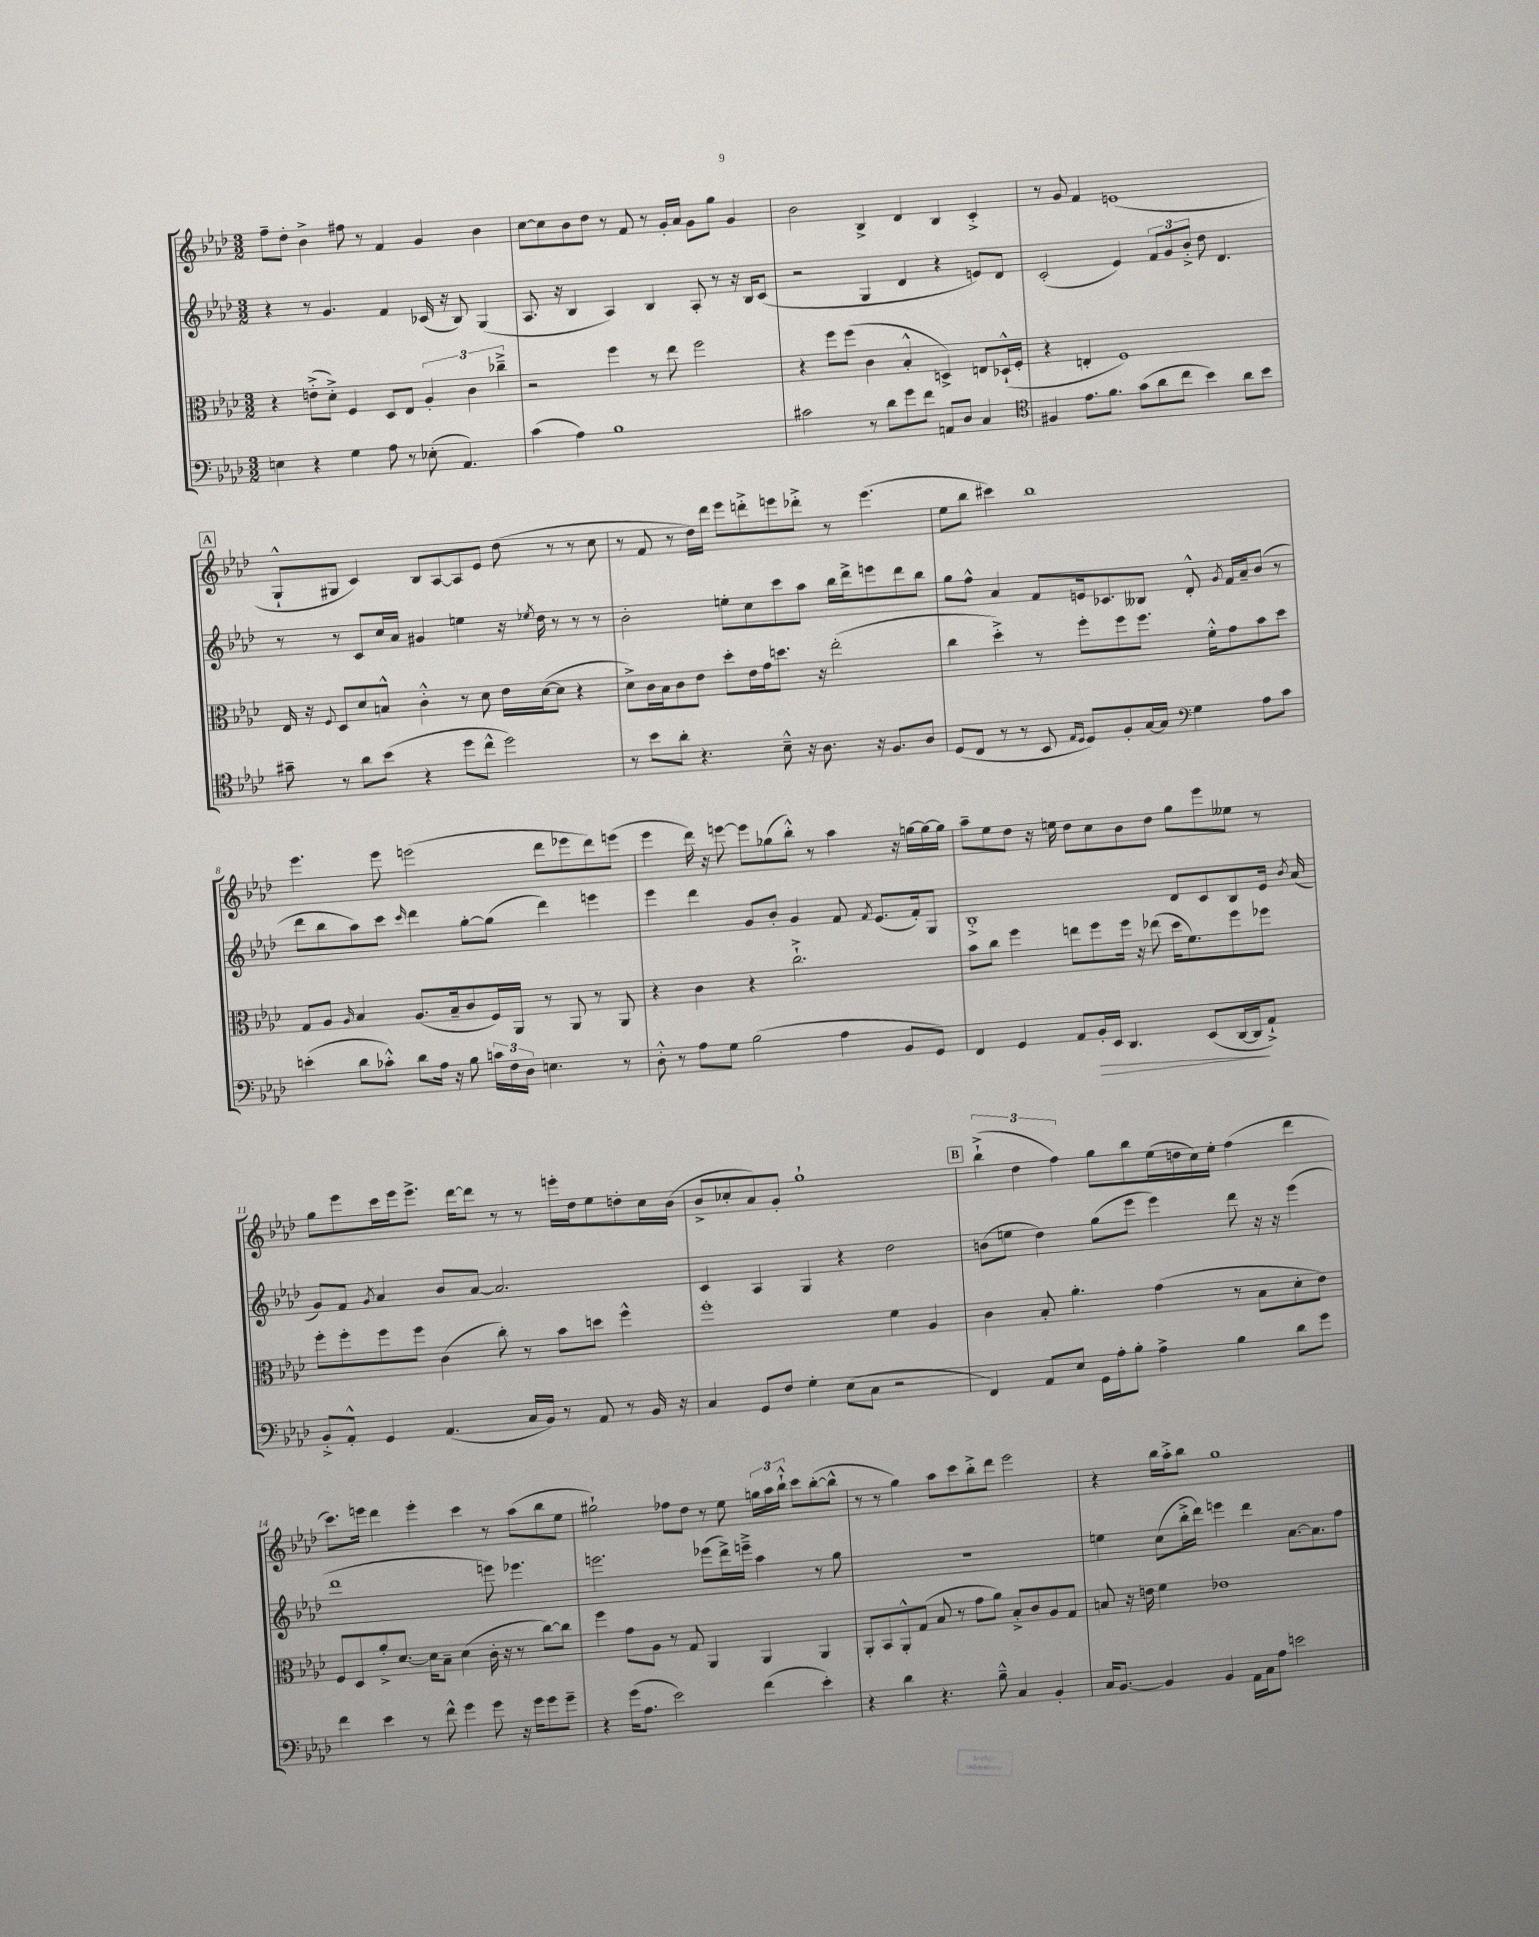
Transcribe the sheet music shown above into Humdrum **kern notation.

**kern	**kern	**kern	**kern
*staff4	*staff3	*staff2	*staff1
*clefF4	*clefC3	*clefG2	*clefG2
*k[b-e-a-d-]	*k[b-e-a-d-]	*k[b-e-a-d-]	*k[b-e-a-d-]
*M3/2	*M3/2	*M3/2	*M3/2
4E\	4r	4r	8ff~\L
.	.	.	8dd-'\J
4r	(8e'^\L	8r	4b-^\
.	8d-'^\J)	4.g/	.
4G\	4F/	.	8ff#\
.	.	.	8r
8A-\	8D-/L	4f/	4f/
8r	8E-/J	.	.
(8E-'\	6A-'/	(16c-/	4g/
.	.	16r	.
4.AA-/)	.	8B-/)	.
.	6c\	.	.
.	.	(4G/	4b-\
.	6cc-~^\	.	.
=	=	=	=
(4c\	2r	8.A-/	[8cc\L
.	.	.	8cc\]
.	.	16r	.
4A-\)	.	4B-/	8b-\
.	.	.	8dd-\J
1B-	4ff\	4A-/)	8r
.	.	.	8f/
.	8r	4B-/	8r
.	8ee-\	.	16g'/LL
.	.	.	16a-/JJ
.	2ff\	8A-'/	8g\L
.	.	8r	8gg\J
.	.	16r	4g/
.	.	16B-/LK	.
.	.	(8c/J	.
=	=	=	=
2c#\	4r	2r	2b-\
.	8ff\L	.	.
.	(8ff\J	.	.
8r	4c\	4G/	4B-^/
8d-\L	.	.	.
8g\	4B-'^^/	4d-/	4d-/
8f\J	.	.	.
8AA/L	4D^/)	4r	4B-/
8D-/J	.	.	.
4C/	8E/L	8e/L)	4c'^/
.	(16D-`^^/L	8d-/J	.
.	16F'/JJ	.	.
=	=	=	=
*clefC4	*	*	*
4F#/	4r	(2c'/	8r
.	.	.	8g/
8.e-\L	4E'/	.	4f/
8.f\J	.	.	.
.	1F)	4e-/)	(1e
(8g\L	.	.	.
8a-\	.	12f/L	.
.	.	12g/	.
8cc\J	.	.	.
.	.	12b-'^/J	.
4b-\)	.	8dd-\	.
.	.	4.d-/	.
8a-\L	.	.	.
8b-\J	.	.	.
=	=	=	=
8g#~\	16E-/	8r	8G`^^/L
.	16r	.	.
.	8qqF/	.	.
8r	8D-/L	8r	8G#/J
8a-\L	8d-/	8c/L	4c/)
(8b-\J	8B^^/J	16cc/L	.
.	.	16a-/JJ	.
4r	4c'^^\	4g#/	8B-/L
.	.	.	[8A-/
8dd-\L	8r	4ee\	8A-/]
8cc^^\J	8d-\	.	8e-/J
2dd-\)	16e-\LL	16r	(8dd-\
.	.	8qee-/	.
.	([16d-\J	16dd-\	.
.	8d-\]J	8r	8r
.	4r	8r	8r
.	.	8r	8cc\
=	=	=	=
8r	8d-^\L)	2b-'\	8r
8b-\L	16c\L	.	8f/
.	16B-\J	.	.
8a-'\J	8c\	.	8r
4.r	8e-\J	.	16dd-\LL)
.	.	.	16ddd-\JJ
.	8dd-'\L	8ee'\L	8eee-\L
.	16e-\L	8cc\	8ddd'^\
.	16g\J	.	.
8B-~^^\	8.dd\J	8ccc\	8eee\
16r	.	8aa-\J	8ddd-'^\J
8.A-\	16r	.	.
.	(2ee-'\	16bb-\LL	8r
.	.	16ddd-^\J	.
16r	.	8eee\	(4.eee\
8.F/L	.	.	.
.	.	8ddd-\	.
8A-/J	.	8bb-\J	.
=	=	=	=
(8D-/L	4cc\	8gg\L	8ee-\L
8C/J	.	8ff^^\J	8bb-\J
8r	4dd-'^\)	4a-/	4ccc#\)
8r	.	.	.
8BB-/	8r	8f/L	1bb-
16qqE-/LL	.	.	.
16qqD-/JJ	.	.	.
8D-/L)	8ff'\L	16e/k	.
.	.	8.c-/	.
8F'/	8ff\	.	.
[16G/L	8.ff\J	8B--/J	.
16G/]JJ	.	.	.
*clefF4	*	*	*
4G\	.	8d-'^^/	.
.	16f'^^\LK	.	.
.	.	8qg/	.
.	8g\	16f/LL	.
.	.	16a-~/J	.
8A-\L	8b-\	(8b-/J	.
8c\J	8dd-\J	8r	.
=	=	=	=
(4e'\	8G/L	8ddd-\L	4.eee-\
.	8A-/J	8bb-\	.
.	16qqA-/	.	.
8d-\L	4B-/	8aa-\)	.
8c-'^^\J)	.	8ccc\J	8eee-\
.	.	16qqccc/	.
8d-\L	(8.A-/L	4ddd-\	(2eee\
16A-\Jk	.	.	.
16r	16B-~/k	.	.
8B-\	8c/	[8gg'\L	.
24c\LL	16F/L)	(8gg\]J	.
24F\	.	.	.
.	16AA-/JJ	.	.
24D-\JJ	.	.	.
4.E\	8r	4ddd-\)	8ddd-\L
.	8AA-/	.	8eee-\
.	8r	4eee\	8ddd-\)
8r	8AA-/	.	(8eee\J
=	=	=	=
8D-'^^\	4r	4eee-\	4eee-\
8r	.	.	.
8A-\L	4c\	4ddd-\	16ddd-\)
.	.	.	16r
8G\J	.	.	[8eee\
(2B-\	4r	8g/L	8eee\]L
.	.	8b-'/J	(8gg-\
.	2.cc`^\	4g/	8bb-'^^\J)
.	.	.	8r
4A-\	.	8f/	4aa-\
.	.	8qf/	.
.	.	(8.e-/L	.
8BB-/L	.	.	16r
.	.	16f'/k)	[16gg\LL
8GG/J)	.	8G/J	16gg\_
.	.	.	16gg\]JJ
=	=	=	=
4FF/	8b-\L	1B-'^	8aa-~\L
.	8cc\J	.	8ee-\
4GG/	4ff\	.	8dd-\J
.	.	.	16r
.	.	.	16ee\
8AA-/L	8ee\L	.	8dd-\L
16BB-'/L	8ff\	.	8cc\
16EE-/JJ	.	.	.
4.DD-/	16ff\Jk	.	8b-\
.	16r	.	.
.	(8ee-\	.	8dd-\J
.	16dd-\LK	8d-/L	8gg\L
.	8.f\)	.	.
(8EE-/L	.	8c/	8eee-\
[16DD-/L	8ff\	8B-/	8ee--\J
16DD-/]J	.	.	.
8AA-`^/J)	8ff-\J	16e-/Jk	8r
.	.	8qb-/	.
.	.	(16a-/	.
=	=	=	=
8BB-'^/L	8ff'\L	8g/L)	8gg\L
8AA-'^^/J	8ff'\	8f/J	8eee-\
.	.	8qg/	.
4GG/	8ff\	4a-/	16ccc\L
.	.	.	16eee-\J
.	8ff\J	.	8.eee-^\J
(4.AA-/	(4c\	8b-/L	.
.	.	.	[16ddd-\LK
.	.	[8a-/J	8ddd-\]J
.	8cc'\)	2.a-/]	8r
16C/LL	8r	.	8r
16BB-/JJ)	.	.	.
8r	8b-\L	.	16eee'\LL
.	.	.	16dd-\J
8AA-/	8dd\J	.	8ee-\
8r	4ff^^\	.	8dd'\
16BB-/	.	.	16cc\L
16r	.	.	(16b-\JJ
=	=	=	=
4C/	1ff'	4c/	8b-^/L
.	.	.	8cc-'/
8GG/L	.	4A-/	8a-/)
8F/J	.	.	8g'/J
4G'\	.	4G/	1gg`
(8E-\L	.	4r	.
8C\J	.	.	.
2r	4f\	2dd-\	.
.	4A-/	.	.
=	=	=	=
4FF/)	4c\	(8b\L	(6bb-`^\
.	.	8ee\J	.
.	.	.	6dd-\
8AA-/L	8B-'/	4dd-\)	.
.	.	.	6ff\)
8E-/J	4.a-'\	.	.
16GG\LL	.	(8gg\L	8gg\L
16A-'\J	.	.	.
8B-'\J	.	8eee-\J	8bb-\
4A-^\	(4g\	4eee-\)	(16ee-\L
.	.	.	16dd\
.	.	.	16cc\)
.	.	.	16ee-'\JJ
4B-\	8r	8ddd-\	(4ff\
.	8B-\L	16r	.
.	.	16r	.
8d-\L	8d-'\	(4eee-\	4ddd-\
8g\J	8e-\J)	.	.
=	=	=	=
4f\	8F/L	1ddd-	8.ccc\L)
.	8D-/	.	.
.	.	.	16eee\Jk
4e-\	8a-'^/	.	4ddd-\
.	[8.d-/J	.	.
8r	.	.	4eee'\
.	16d-\]LK	.	.
8f^^\	8B-~\J	.	.
4g\	(4d-\	.	4ccc\
8g\	16c'\	8eee\)	8r
.	16r	.	.
16r	8r	4.eee-\	(8aa-\L
16g\LK	.	.	.
8g\	[8cc\L)	.	8bb-\
8g~\J	8cc\]J	.	8ee-\J
=	=	=	=
4r	4ff\	2.eee\	2gg#`\)
(16g\LK	8g\L	.	.
8.A-\J	.	.	.
.	8A-\J	.	.
2e-\)	8r	.	8ff-\L
.	8G/	.	8dd-\J
.	4AA-/	(8eee-\L	8r
.	.	16ddd-^\L)	8ee-\
.	.	16eee~^\JJ	.
(4f\	4AA-/	4aa-\	24gg\LL
.	.	.	24aa-\
.	.	.	24bb-`^^\JJ
.	.	.	8ccc\L
4e-'\)	4AA-/	8r	([8bb-'\
.	.	8gg\	8bb-^^\]J
=	=	=	=
4r	8AA-'/L	1.r	8r
.	8BB-/	.	8r
4d-\	8AA-'^^/	.	4gg\)
.	(8G/J	.	.
4.r	8B-/	.	8aa-\L
.	8r	.	8ccc\
.	8g\L	.	8bb-'^\
8B-~^^\	8a-\J)	.	8ddd-\J
4C/	8B-'^/L	.	2eee-\
.	8c/	.	.
4BB-'/	8A-/	.	.
.	8G/J	.	.
=	=	=	=
16C/LK	8B/	4ee\	4r
[8.BB-/J	.	.	.
.	16r	.	.
.	16e\	.	.
4BB-/]	4f\	(8cc\L	16bb-\LL
.	.	.	16aa-'^\J
.	.	16bb-'^\L	8bb-\J
.	.	16ddd-\JJ)	.
4BB-/	1e-	4eee\	1gg
16AA-\LL	.	4ddd-\	.
16C\J	.	.	.
8A-\J	.	.	.
2e\	.	[8.a-\L	.
.	.	8.a-\]	.
.	.	8ff\J	.
==	==	==	==
*-	*-	*-	*-
